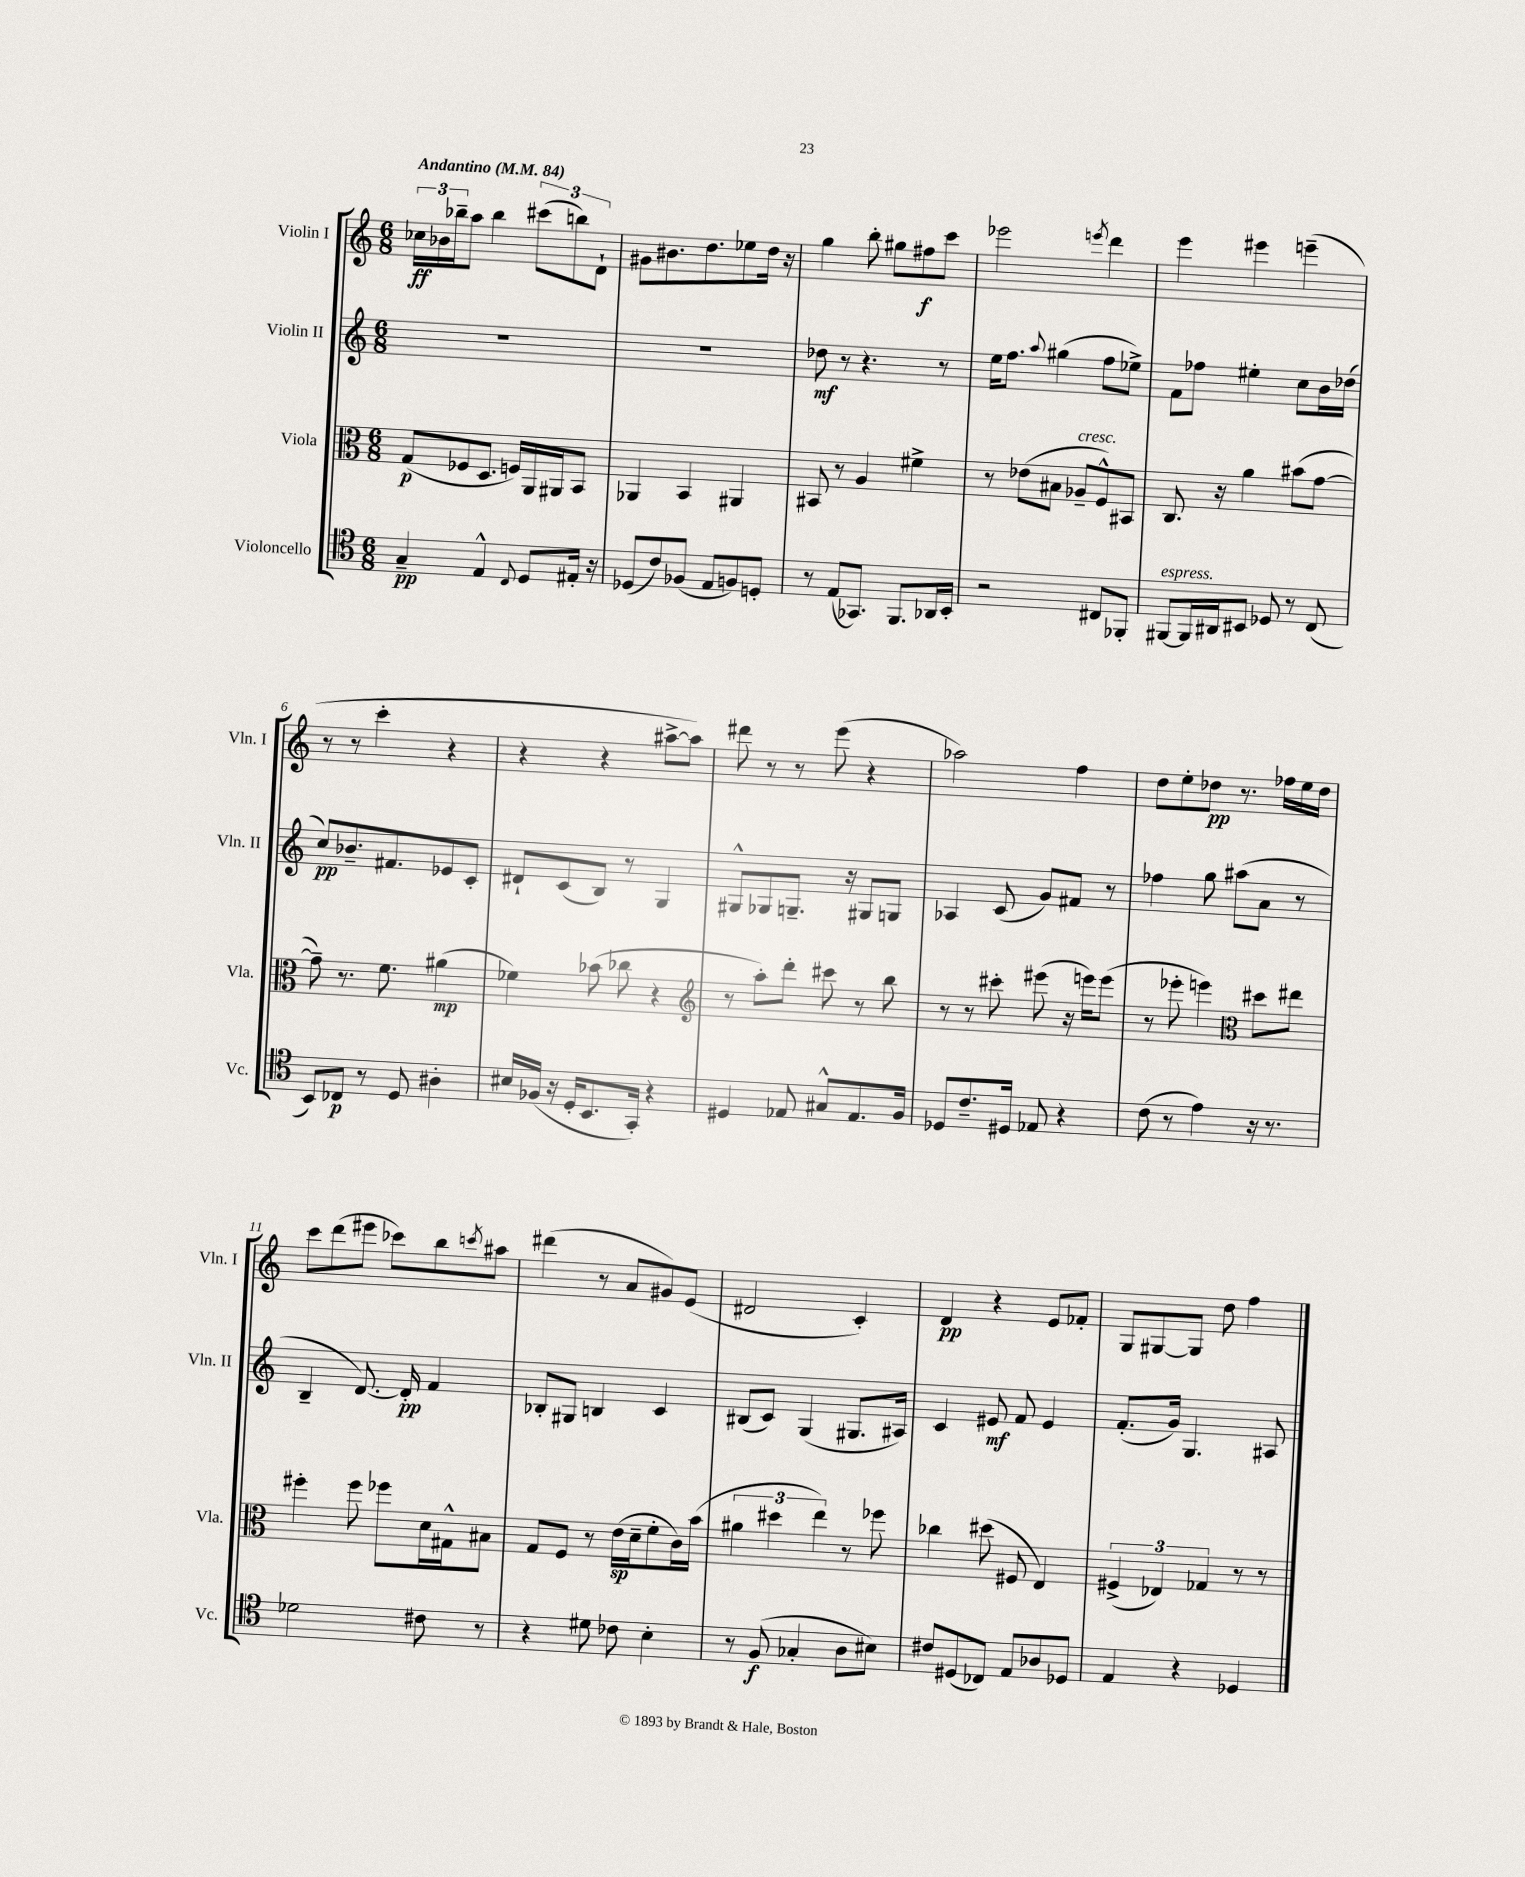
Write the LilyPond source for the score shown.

<<
\new StaffGroup <<
\new Staff = "s0" \with { instrumentName = "Violin I" shortInstrumentName = "Vln. I" } {
    \clef treble \key c \major \numericTimeSignature \time 6/8 \tempo "Andantino" 4 = 84
    \tuplet 3/2 { ces''16\ff bes'16 bes''16-- } a''8 bes''4 \tuplet 3/2 { cis'''8( b''8) d'8-! } |
    gis'8 bis'8. d''8. ees''8 d''16 r16 |
    g''4 b''8-. gis''8 fis''8\f c'''8 |
    ees'''2 \acciaccatura { e'''8 } d'''4 |
    e'''4 eis'''4 e'''4--( |
    r8 r8 c'''4-. r4 |
    r4 r4 ais''8~-> ais''8) |
    dis'''8 r8 r8 e'''8( r4 |
    aes''2) f''4 |
    d''8 e''8-. des''8\pp r8. fes''16 e''16 des''16 |
    c'''8 d'''8( eis'''8 ces'''8) b''8 \acciaccatura { c'''8 } ais''8 |
    dis'''4( r8 a'8 gis'8) e'8( |
    dis'2 c'4-.) |
    d'4\pp r4 e'8 fes'8-. |
    g8 gis8~ gis8 d''8 f''4 \bar "|." |
}
\new Staff = "s1" \with { instrumentName = "Violin II" shortInstrumentName = "Vln. II" } {
    \clef treble \key c \major \numericTimeSignature \time 6/8
    R2. |
    R2. |
    des''8\mf r8 r4. r8 |
    e''16 f''8. \appoggiatura { a''8 } gis''4( f''8 ees''8->) |
    f'8 fes''8 eis''4-. c''8 b'16 des''16( |
    c''8\pp) bes'8.-- fis'8. ees'8 c'8-. |
    dis'8-! c'8( b8) r8 g4 |
    gis8-^ ges8 g8.-- r16 gis8 g8 |
    aes4 c'8( g'8) fis'8 r8 |
    fes''4 g''8 ais''8( a'8 r8 |
    b4-- d'8.~) d'16-.\pp f'4 |
    bes8-. gis8 b4 c'4 |
    bis8( c'8) g4( gis8. ais16) |
    c'4 eis'8\mf f'8 eis'4 |
    f'8.-.( g'16) g4. ais8 \bar "|." |
}
\new Staff = "s2" \with { instrumentName = "Viola" shortInstrumentName = "Vla." } {
    \clef alto \key c \major \numericTimeSignature \time 6/8
    g8\p( fes8 d8. f16) a,16 ais,16 b,8 |
    aes,4 b,4 ais,4 |
    bis,8 r8 a4 fis'4-> |
    r8 ees'8( bis8 aes8--^\markup { \italic "cresc." } f8-^) bis,8 |
    c8. r16 a'4 bis'8( g'8~ |
    g'8--) r8. f'8. ais'4\mp( |
    fes'4) bes'8( ces''8 r4 |
    \clef treble r8 a''8-.) d'''8-. cis'''8 r8 b''8 |
    r8 r8 cis'''8-. eis'''8( r16 e'''16) e'''8( |
    r8 ees'''8-. e'''4) \clef alto dis''8 eis''8 |
    fis''4-. fis''8 fes''8 d'16 gis16-^ bis8 |
    g8 f8 r8 e'16\sp( d'16-- f'8-. c'16) b'16( |
    \tuplet 3/2 { ais'4 dis''4 e''4) } r8 fes''8 |
    ces''4 dis''8( fis8 e4) |
    \tuplet 3/2 { fis4->( ees4) ges4 } r8 r8 \bar "|." |
}
\new Staff = "s3" \with { instrumentName = "Violoncello" shortInstrumentName = "Vc." } {
    \clef tenor \key c \major \numericTimeSignature \time 6/8
    g4--\pp e4-^ \appoggiatura { c8 } d8 eis16-. r16 |
    des8( c'8) fes8( e8 f8) d8-. |
    r8 e8( ges,8.) f,8. aes,16 b,16-. |
    r2 cis8 fes,8-. |
    fis,8~^\markup { \italic "espress." } fis,16 ais,16 bis,8 des8 r8 c8( |
    b,8) ces8\p r8 d8 ais4-. |
    bis16 fes16( r16 d16-. b,8. g,16-.) r4 |
    dis4 ees8 gis8-^ ees8. f16 |
    des8 c'8.-- dis16 ees8 r4 |
    c'8( r8 e'4) r16 r8. |
    des'2 cis'8 r8 |
    r4 dis'8 ces'8 b4-. |
    r8 f8\f( ges4-. a8 bis8) |
    cis'8 dis8( ces8) e8 aes8 des8 |
    e4 r4 des4 \bar "|." |
}
>>
>>
